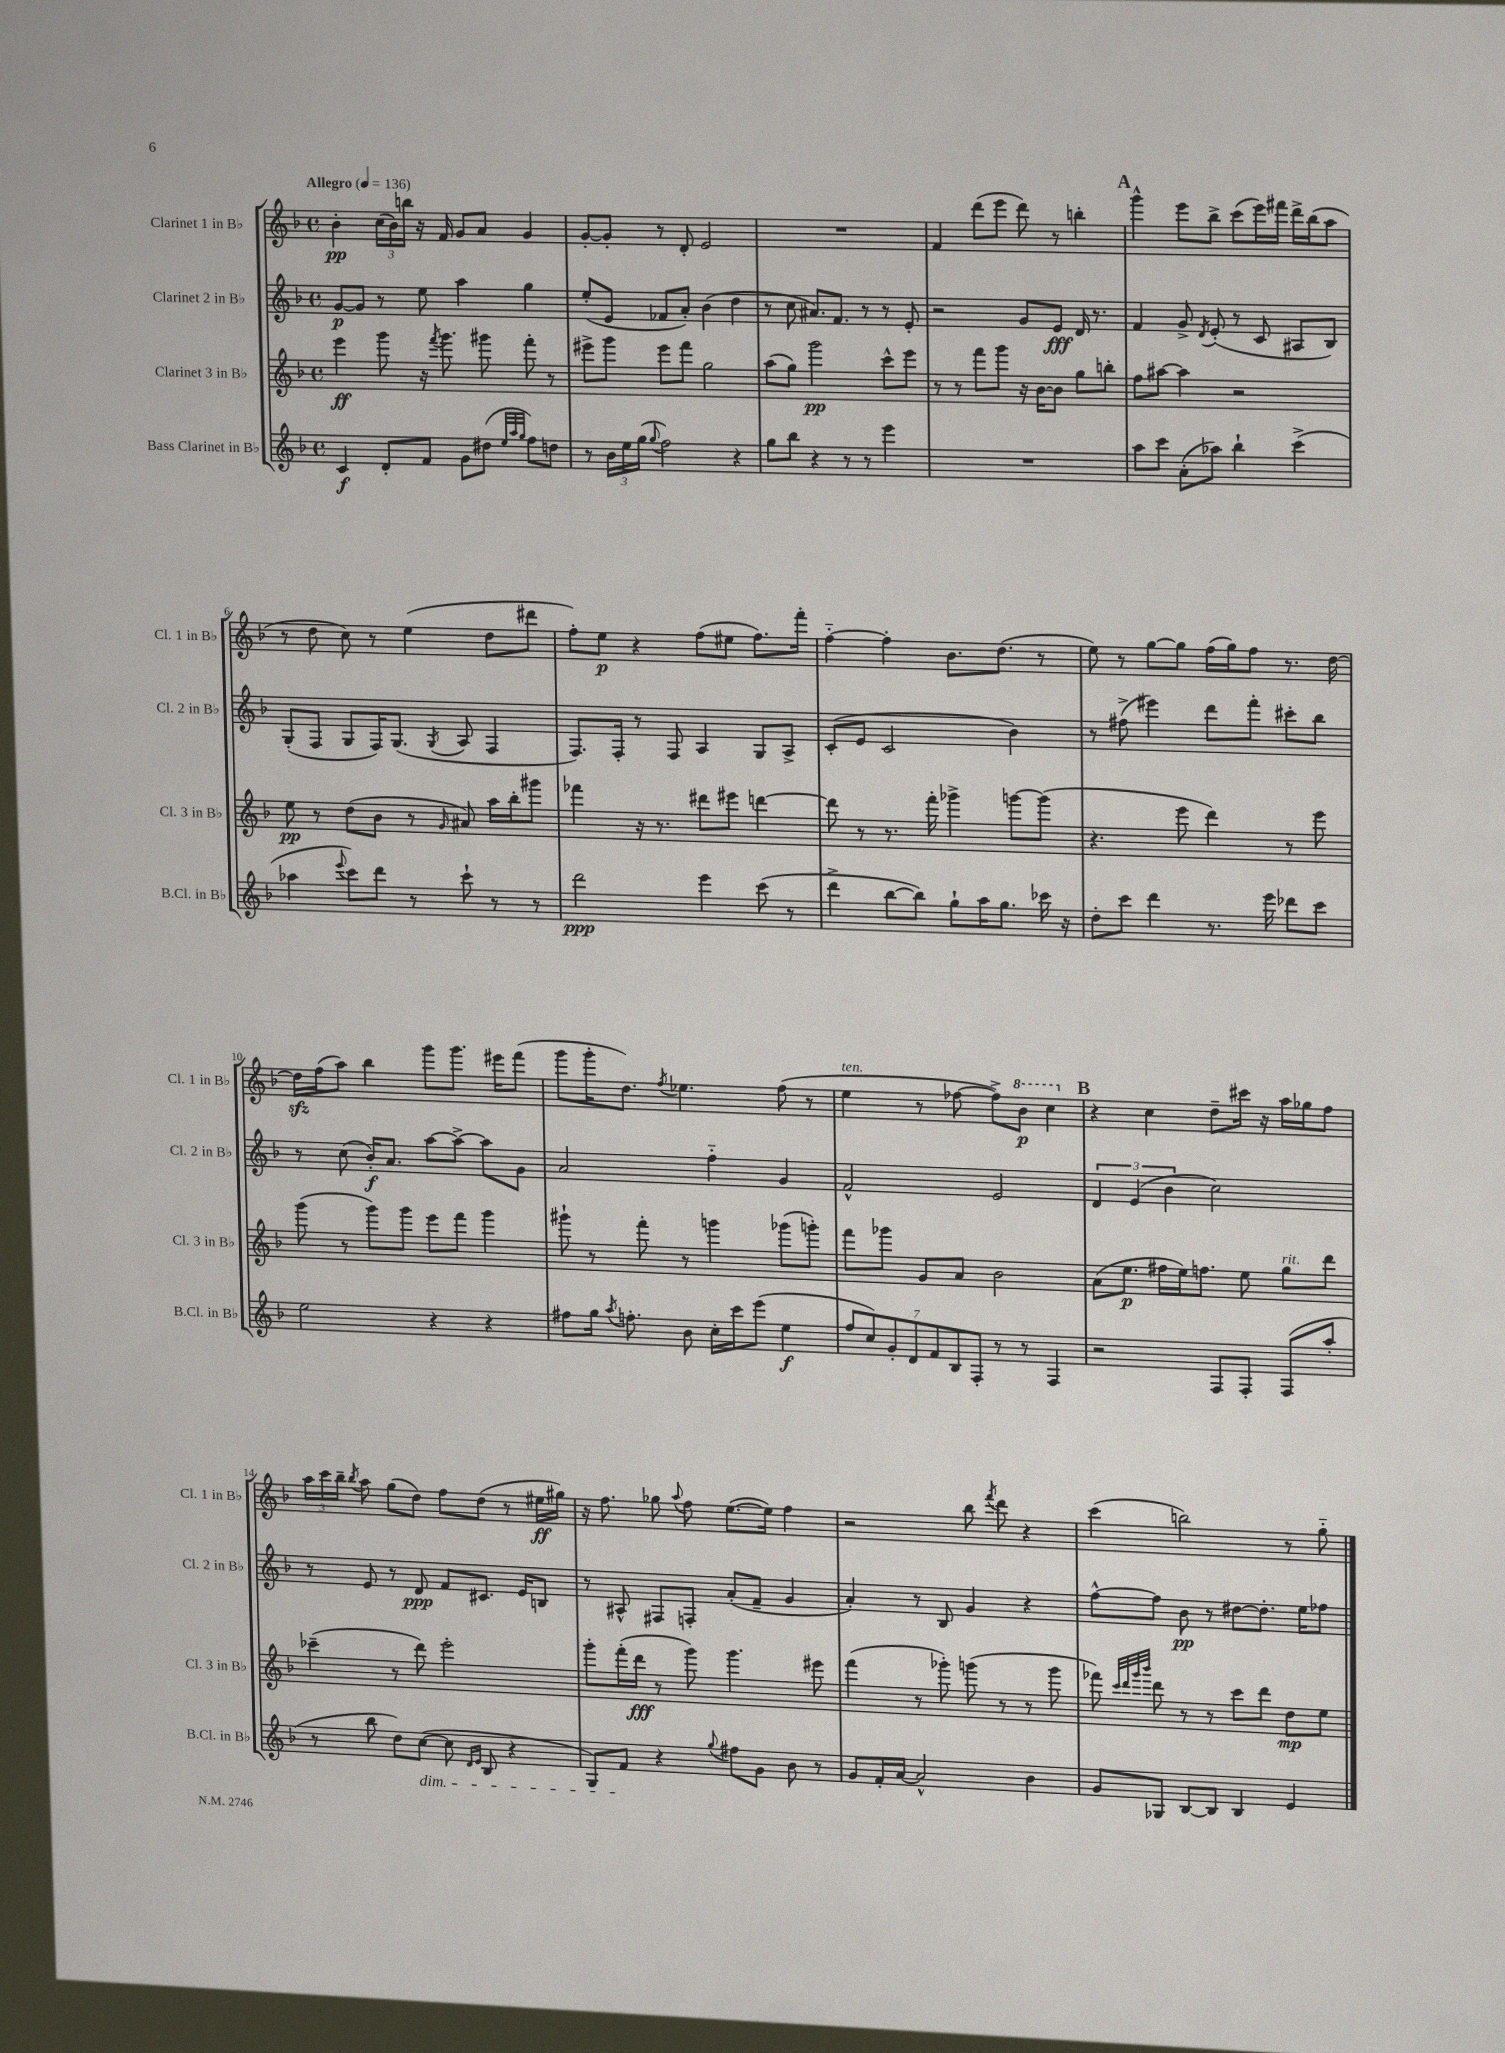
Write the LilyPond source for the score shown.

<<
\new StaffGroup <<
\new Staff = "s0" \with { instrumentName = "Clarinet 1 in Bb" shortInstrumentName = "Cl. 1 in Bb" } {
    \clef treble \key f \major \defaultTimeSignature \time 4/4 \tempo "Allegro" 4 = 136
    \autoBeamOff bes'4-.\pp \tuplet 3/2 { c''16[( bes'16) b''16] } r16 f'16 g'8[ a'8] g'4 |
    g'8[~-. g'8]-. r8 d'8-. e'2 |
    R1 |
    f'4 d'''8[( e'''8] d'''8) r8 b''4-. |
    \mark \markup { \bold "A" } g'''4-^ e'''8[ bes''8]-> c'''8[( e'''16) fis'''16] d'''16[-> bes''16( a''8] |
    r8 d''8 c''8) r8 e''4( d''8[ dis'''8] |
    f''8[-.) e''8]\p r4 f''8[( eis''8] f''8.[) f'''16]-. |
    f''4~-_ f''4-. bes'8.[ d''8.]( r8 |
    e''8) r8 g''8[~ g''8] f''16[( g''16) f''8] r8. d''16~ |
    d''16[\sfz f''16( a''8]) bes''4 g'''8[ g'''8.] eis'''16[ f'''8]( |
    g'''8[ g'''16-. d''8.]) \acciaccatura { f''8 } ees''4. f''8( r8 |
    e''4^\markup { \italic "ten." } r8 fes''8~ fes''8[->) \ottava #1 bes''8]\p c'''4 \ottava #0 |
    \mark \markup { \bold "B" } r4 c''4 d''8[-- cis'''16] r16 a''16[ ges''16 f''8] |
    \tuplet 3/2 { a''16[ c'''16 bes''16]-- } \acciaccatura { bes''8 } a''8 g''8[( d''8]) f''8[ d''8]( r8 eis''16[\ff gis''16]) |
    r16 f''8. ges''8 \appoggiatura { a''8 } f''8 e''8.[~( e''16]) f''4 |
    r2 bes''8 \acciaccatura { f'''8 } d'''8 r4 |
    c'''4( b''2) r8 g''8-_ \bar "|." |
}
\new Staff = "s1" \with { instrumentName = "Clarinet 2 in Bb" shortInstrumentName = "Cl. 2 in Bb" } {
    \clef treble \key f \major \defaultTimeSignature \time 4/4
    \autoBeamOff g'8[~\p g'8] r8 e''8 a''4 g''4 |
    e''8[-.( e'8] fes'8[ a'8]-.) bes'4( d''4 |
    r8 c''8 ais'8.[) f'8.] r8 r8 e'8-. |
    r2 g'8[ e'8]\fff d'16 r8. |
    \mark \markup { \bold "A" } f'4 g'8-> \acciaccatura { d'8 } e'8-.( r8 c'8 ais8[ bes8]) |
    g8[-.( f8] g8[ f16) g8.]( \acciaccatura { g8 } a8 f4 |
    f8.[) f16]-. r8 f8 a4 g8[ a8]-> |
    c'8[-.( e'8] c'2 bes'4) |
    r8 fis''8->( eis'''4) d'''8[ f'''8]-. cis'''8[-. bes''8] |
    r8 c''8( bes'16[-.\f) a'8.] a''8[~ a''8]~-> a''8[ g'8] |
    a'2 f''4-_ g'4 |
    f'2-^ e'2 |
    \mark \markup { \bold "B" } \tuplet 3/2 { d'4 e'4( bes'4 } c''2) |
    r8 e'8 r8 d'8\ppp f'8[ cis'8.] e'16[ b8] |
    r8 ais8-^ fis8[ f8]-. a'8[-.( f'8]-- g'4 |
    a'4-.) r8 bes8 g'4 r4 |
    f''8[~-^ f''8] bes'8\pp r8 dis''8[~ dis''8.]-. e''16[ fes''8] \bar "|." |
}
\new Staff = "s2" \with { instrumentName = "Clarinet 3 in Bb" shortInstrumentName = "Cl. 3 in Bb" } {
    \clef treble \key f \major \defaultTimeSignature \time 4/4
    \autoBeamOff e'''4\ff g'''8 r16 \acciaccatura { f'''8 } g'''8. gis'''8 f'''8-. r8 |
    eis'''8[-> g'''8] eis'''8[ f'''8] g''2 |
    a''8[( g''8]) g'''2\pp c'''8[-^ e'''8] |
    r8 r8 f'''8[ g'''8] r16 bes'16[~ bes'8] g''8[ b''8]-. |
    \mark \markup { \bold "A" } f''8[ ais''8]~ ais''4 r2 |
    e''8\pp r8 d''8[( bes'8] r8 \grace { g'16 } ais'8) a''16[ bes''16-. gis'''8] |
    fes'''4 r16 r8. dis'''8[ eis'''8] d'''4~ |
    d'''8 r8 r8. f'''16-. ges'''4-> g'''8[~ g'''8]( |
    r4. e'''8 d'''4) r8 e'''8 |
    g'''8( r8 g'''8[) g'''8] e'''8[ f'''8] g'''4 |
    gis'''8-! r8 f'''8-. r8 g'''4 ges'''8[( g'''8]-.) |
    f'''8[ ges'''8] g'8[ a'8] bes'2 |
    \mark \markup { \bold "B" } a'8[( e''8.]\p fis''16[ e''16) f''8.] e''8 g''8[^\markup { \italic "rit." } d'''8] |
    ces'''4--( r8 d'''8) e'''2-. |
    g'''8[-. f'''16-.( d'''16]\fff r8 g'''8) g'''4. eis'''8 |
    f'''4( r8 ges'''8-.) g'''8( r8 r8 g'''8 |
    fes'''8) \grace { c'''32[ d'''32 g'''32 bes'''32] } d'''8 r8 r8 c'''8[ d'''8] d''8[\mp e''8] \bar "|." |
}
\new Staff = "s3" \with { instrumentName = "Bass Clarinet in Bb" shortInstrumentName = "B.Cl. in Bb" } {
    \clef treble \key f \major \defaultTimeSignature \time 4/4
    \autoBeamOff c'4\f d'8[-. f'8] g'8[ dis''8]( \grace { e''32[ a''32 g''32] } f''8[) d''8] |
    r8 \tuplet 3/2 { bes'16[ e''16 g''16]( } \appoggiatura { g''8 } f''2) r4 |
    g''8[ bes''8] r4 r8 r8 e'''4 |
    R1 |
    \mark \markup { \bold "A" } a''8[ c'''8] a'8[-.( aes''8]) bes''4-! c'''4->( |
    aes''4 \appoggiatura { e'''8 } c'''8[) d'''8] r8 c'''8-! r8 r8 |
    d'''2\ppp e'''4 c'''8( r8 |
    d'''4-> bes''8[~ bes''8]) g''8[-! a''16 g''8.] ces'''16 r16 |
    d''8[-. c'''8] d'''4 r8. e'''16 des'''8[ c'''8] |
    e''2 r4 r4 |
    fis''8[ g''16] \acciaccatura { a''8 } f''8.-. bes'8 c''16[-. c'''16 e'''8]( e''4\f |
    \tuplet 7/4 { f''8[ c''8) g'8-. d'8 f'8 bes8 f8]-. } r8 r8 f4 |
    \mark \markup { \bold "B" } r2 f8[ f8]-. f8[( a''8]-. |
    r8 bes''8 d''8[) c''8]~\dim( c''8 \grace { d'16[ e'16] } bes8 r4 |
    g8[) f'8]\! r4 \appoggiatura { g''8 } fis''8[ g'8] bes'8 r8 |
    g'8[ f'16-. a'16]~ a'2-^ bes'4 |
    g'8[ ges8] bes8[~ bes8] bes4 e'4 \bar "|." |
}
>>
>>
